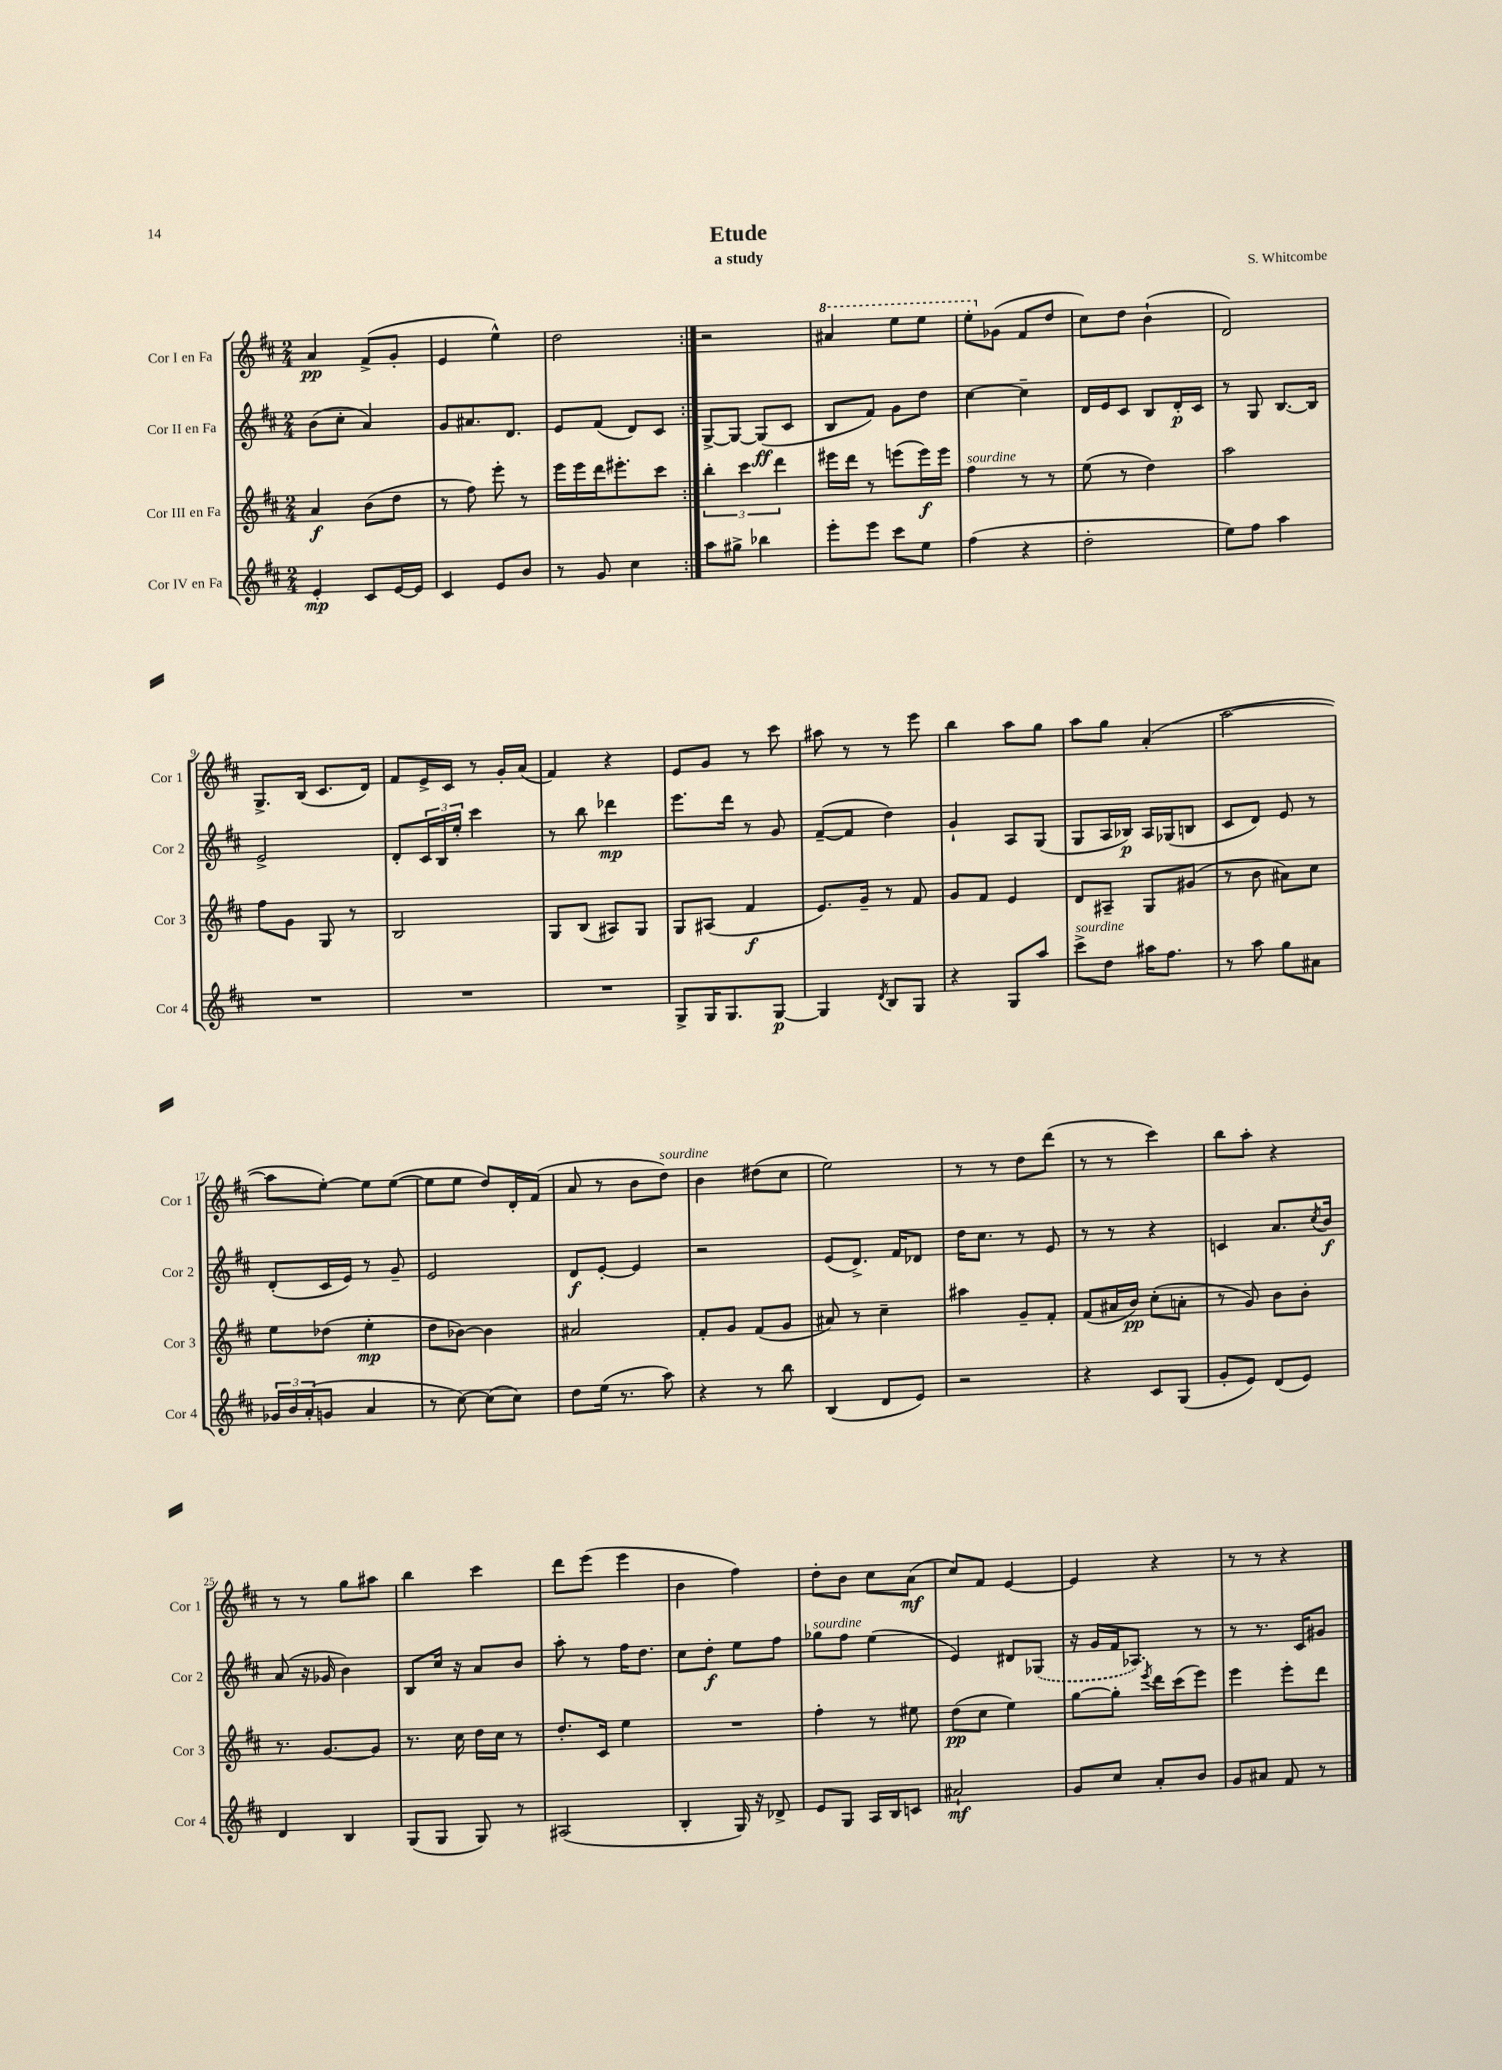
\header { title = "Etude" composer = "S. Whitcombe" subtitle = "a study" }
<<
\new StaffGroup <<
\new Staff = "s0" \with { instrumentName = "Cor I en Fa" shortInstrumentName = "Cor 1" } {
    \clef treble \key d \major \numericTimeSignature \time 2/4
    \repeat volta 2 { a'4\pp fis'8->( g'8-. |
    e'4 e''4-^) |
    d''2 | }
    r2 |
    \ottava #1 ais''4 e'''8 e'''8 |
    e'''8-. \ottava #0 ges'8( fis'8 d''8 |
    cis''8) d''8 b'4-!( |
    d'2) |
    g8.-> b16( cis'8. d'16) |
    fis'8 e'16-> cis'16 r8 g'16-. a'16( |
    fis'4) r4 |
    e'8 g'8 r8 cis'''8 |
    ais''8 r8 r8 e'''8 |
    b''4 a''8 g''8 |
    a''8 g''8 a'4-.( |
    a''2~ |
    a''8 e''8~-.) e''8 e''8~( |
    e''8 e''8 d''8) d'16-. fis'16( |
    a'8 r8 b'8 d''8^\markup { \italic "sourdine" }) |
    b'4 dis''8( cis''8 |
    e''2) |
    r8 r8 d''8 d'''8( |
    r8 r8 cis'''4) |
    b''8 a''8-. r4 |
    r8 r8 g''8 ais''8 |
    b''4 cis'''4 |
    d'''8 e'''8( e'''4 |
    b'4 fis''4) |
    d''8-. b'8 cis''8 a'8\mf( |
    cis''8) fis'8 e'4~ |
    e'4 r4 |
    r8 r8 r4 \bar "|." |
}
\new Staff = "s1" \with { instrumentName = "Cor II en Fa" shortInstrumentName = "Cor 2" } {
    \clef treble \key d \major \numericTimeSignature \time 2/4
    \repeat volta 2 { b'8( cis''8-. a'4) |
    g'8 ais'8. d'8. |
    e'8 fis'8( d'8) cis'8 | }
    g8~-> g8~ g8\ff( cis'8 |
    b8 fis'8) g'8 d''8 |
    cis''4~ cis''4-- |
    d'16 e'16 cis'8 b8 d'16-.\p cis'16 |
    r8 g8 b8.~ b16 |
    e'2-> |
    d'8-. \tuplet 3/2 { cis'16 b16 e''16-. } cis'''4 |
    r8 b''8 des'''4\mp |
    e'''8. d'''16 r8 g'8 |
    fis'8~--( fis'8 d''4) |
    g'4-! a8 g8( |
    g8 a16 bes16\p) a16 ges16( b8 |
    cis'8 d'8) e'8 r8 |
    d'8-.( cis'16 e'16) r8 g'8-- |
    e'2 |
    d'8\f e'8~-. e'4 |
    r2 |
    e'8( d'8.->) fis'16 des'8 |
    d''16 cis''8. r8 e'8 |
    r8 r8 r4 |
    c'4 a'8. \acciaccatura { cis''8 } b'16\f |
    a'8( r16 ges'16 b'4) |
    b8 cis''16 r16 a'8 b'8 |
    a''8-. r8 fis''16 d''8. |
    cis''8 d''8-.\f e''8 fis''8 |
    ges''8^\markup { \italic "sourdine" } fis''8 e''4( |
    e'4) dis'8 \once \slurDashed ges8( |
    r16 g'16 fis'16 aes8.) r8 |
    r8 r8. cis'16 gis'8 \bar "|." |
}
\new Staff = "s2" \with { instrumentName = "Cor III en Fa" shortInstrumentName = "Cor 3" } {
    \clef treble \key d \major \numericTimeSignature \time 2/4
    \repeat volta 2 { a'4\f b'8( d''8 |
    r8 fis''8) e'''8-. r8 |
    e'''16 e'''16 d'''16 eis'''8.-. cis'''8 | }
    \tuplet 3/2 { b''4-. cis'''4 d'''4 } |
    eis'''16 d'''16 r8 e'''8( e'''16\f) e'''16 |
    fis''4^\markup { \italic "sourdine" } r8 r8 |
    e''8( r8 d''4) |
    a''2 |
    fis''8 g'8 g8 r8 |
    b2 |
    g8 b8( ais8) g8 |
    g8 ais8( fis'4\f |
    e'8.) g'16-- r8 fis'8 |
    g'8 fis'8 e'4 |
    d'8 ais8-- g8 gis'8( |
    r8 b'8 ais'8) cis''8 |
    e''8 des''8( e''4-.\mp |
    d''8 bes'8~) bes'4 |
    ais'2 |
    fis'8-. g'8 fis'8( g'8 |
    ais'8) r8 cis''4-- |
    ais''4 g'8-- fis'8-. |
    fis'8( ais'16 b'16\pp) cis''8-.( a'8-. |
    r8 g'8) b'8 b'8-. |
    r8. g'8.~ g'8 |
    r8. cis''16 d''16 cis''16 r8 |
    d''8.-. cis'16 e''4 |
    R2 |
    fis''4-. r8 eis''8 |
    d''8\pp( cis''8 e''4) |
    g''8~ g''8-. \acciaccatura { e'''8 } d'''16 cis'''16( e'''8) |
    e'''4 e'''8-. d'''8 \bar "|." |
}
\new Staff = "s3" \with { instrumentName = "Cor IV en Fa" shortInstrumentName = "Cor 4" } {
    \clef treble \key d \major \numericTimeSignature \time 2/4
    \repeat volta 2 { e'4-.\mp cis'8 e'16~ e'16 |
    cis'4 e'8 b'8 |
    r8 g'8 cis''4 | }
    a''8 gis''8-> bes''4 |
    e'''8-. e'''8 cis'''8 e''8 |
    fis''4( r4 |
    d''2-. |
    e''8) fis''8 a''4 |
    R2 |
    R2 |
    R2 |
    g8-> g16 g8. g8~\p |
    g4 \acciaccatura { d'8 } b8 g8 |
    r4 g8 a''8 |
    cis'''8->^\markup { \italic "sourdine" } d''8 ais''16 fis''8. |
    r8 a''8 g''8 ais'8 |
    \tuplet 3/2 { ges'16 b'16 a'16-.( } g'8 a'4 |
    r8 cis''8~) cis''8( cis''8) |
    d''8 e''16( r8. a''8) |
    r4 r8 b''8 |
    b4( d'8 e'8) |
    r2 |
    r4 cis'8 g8( |
    g'8-. e'8) d'8( e'8) |
    d'4 b4 |
    g8( g8 g8) r8 |
    ais2( |
    b4-. g16) r16 des'8-> |
    e'8 g8 a16 b16 c'8 |
    ais'2-!\mf |
    g'8 cis''8 a'8-. b'8 |
    g'8 ais'8 fis'8 r8 \bar "|." |
}
>>
>>
